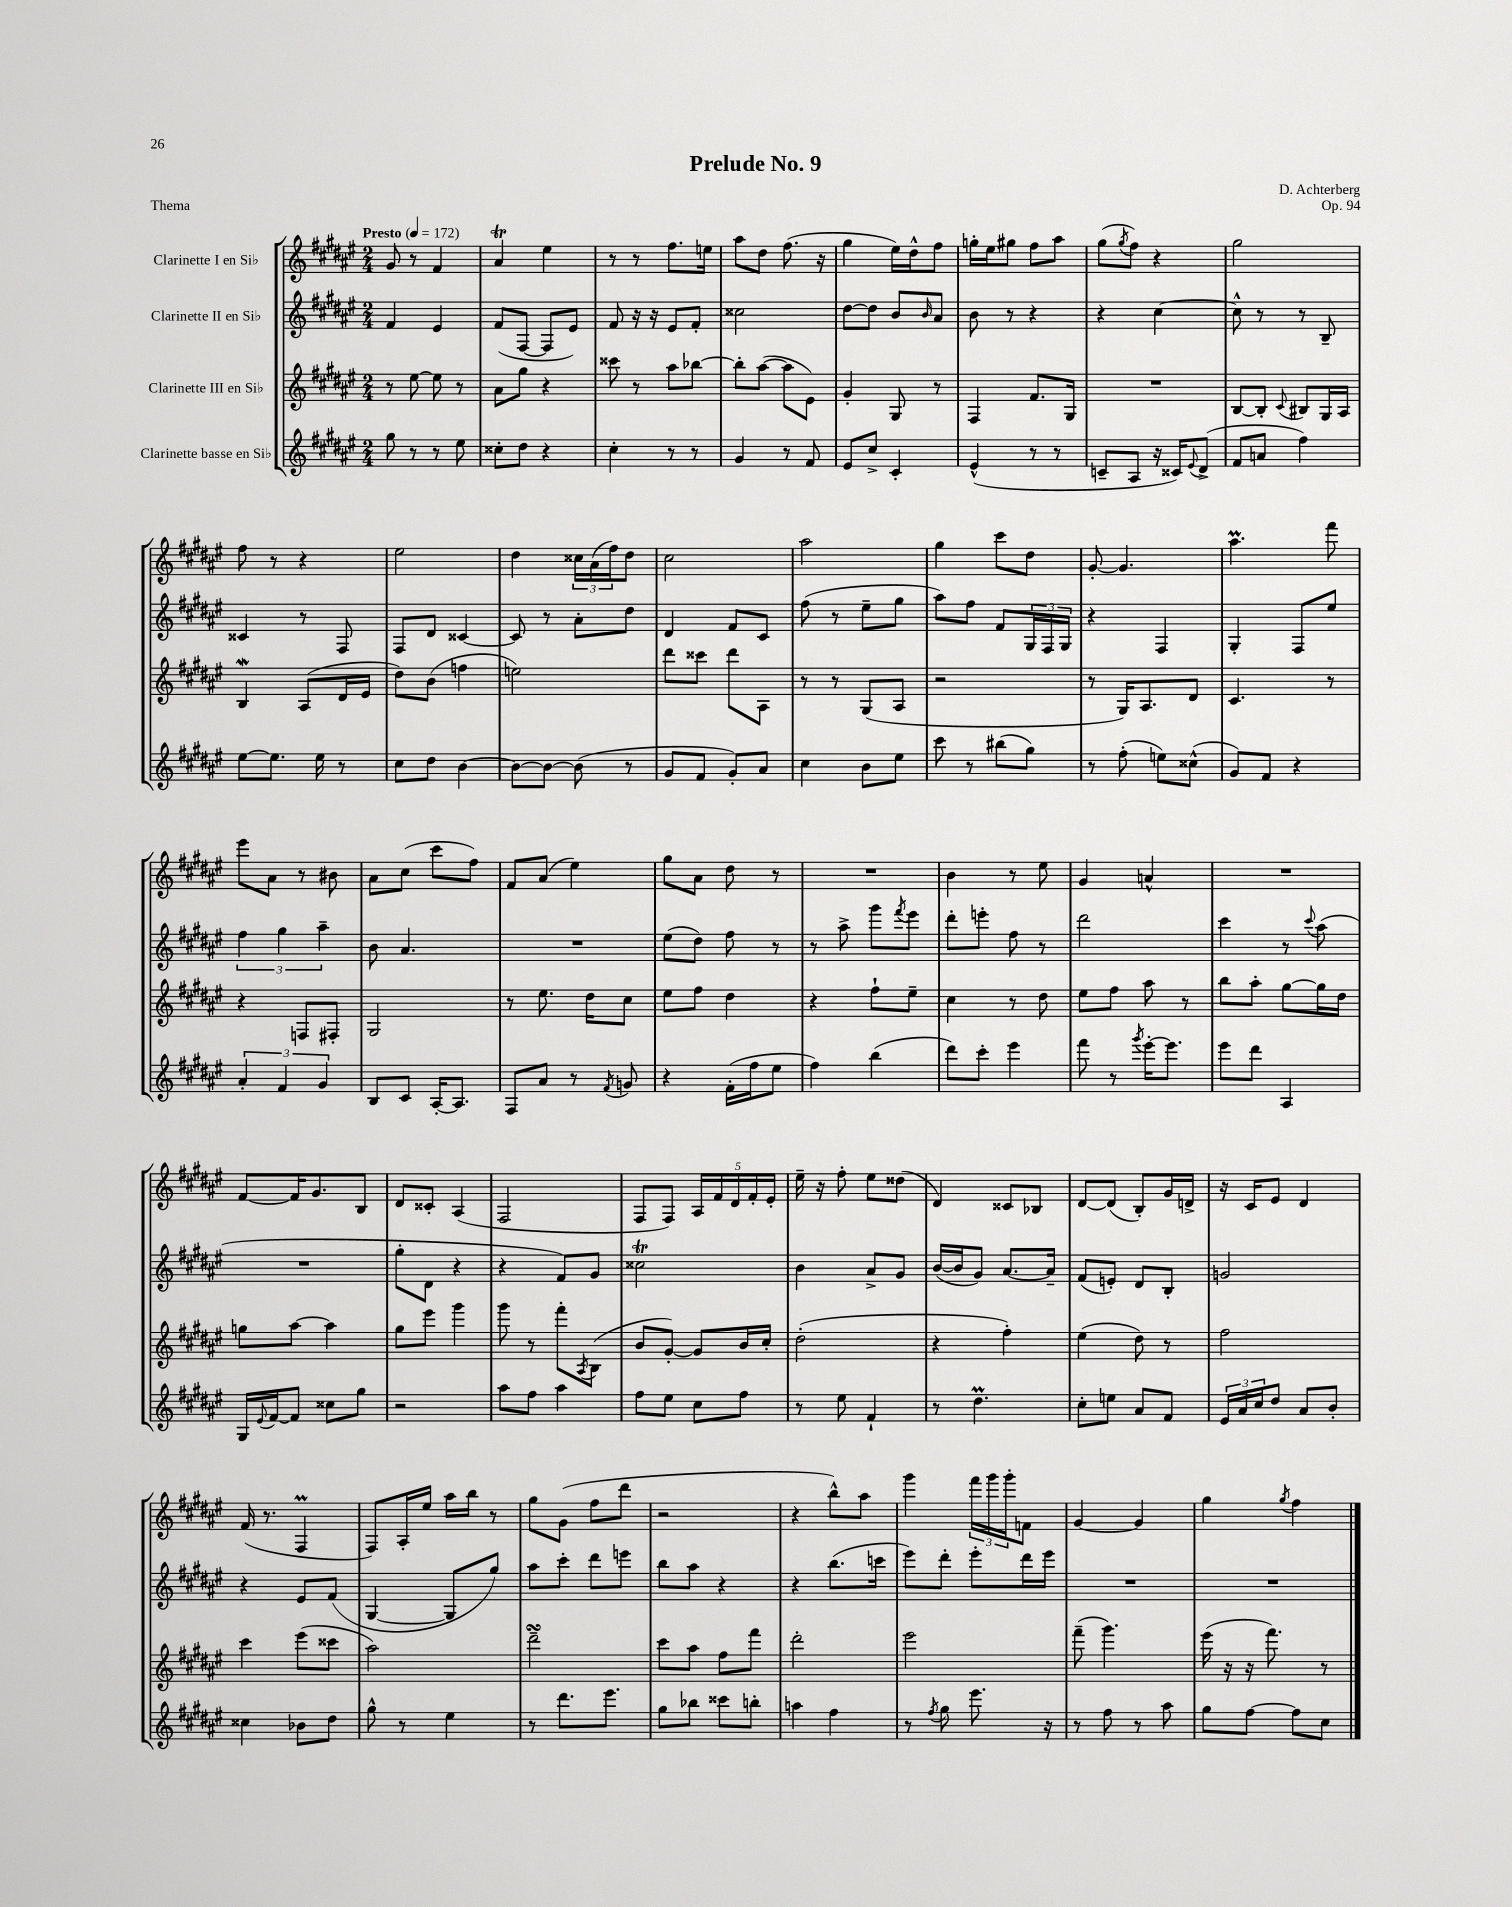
\header { title = "Prelude No. 9" composer = "D. Achterberg" opus = "Op. 94" piece = "Thema" }
<<
\new StaffGroup <<
\new Staff = "s0" \with { instrumentName = "Clarinette I en Sib" } {
    \clef treble \key fis \major \numericTimeSignature \time 2/4 \tempo "Presto" 4 = 172
    gis'8 r8 fis'4 |
    ais'4\trill eis''4 |
    r8 r8 fis''8. e''16 |
    ais''8 dis''8 fis''8.( r16 |
    gis''4 eis''16) dis''16-^ fis''8 |
    g''16-. eis''16 gis''8 fis''8 ais''8 |
    gis''8( \acciaccatura { gis''8 } fis''8) r4 |
    gis''2 |
    fis''8 r8 r4 |
    eis''2 |
    dis''4 \tuplet 3/2 { cisis''16 ais'16( fis''16) } dis''8 |
    cis''2 |
    ais''2 |
    gis''4 cis'''8 dis''8 |
    gis'8~-. gis'4. |
    ais''4.\prall fis'''8 |
    eis'''8 ais'8 r8 bis'8 |
    ais'8 cis''8( cis'''8 fis''8) |
    fis'8 ais'8( eis''4) |
    gis''8 ais'8 dis''8 r8 |
    R2 |
    b'4 r8 eis''8 |
    gis'4 a'4-^ |
    R2 |
    fis'8~ fis'16 gis'8. b8 |
    dis'8 cisis'8-. ais4( |
    fis2 |
    fis8 fis8) \tuplet 5/4 { ais16 fis'16 dis'16 fis'16-. eis'16-. } |
    eis''16-- r16 fis''8-. eis''8 disis''8( |
    dis'4) cisis'8 bes8 |
    dis'8~ dis'8( b8-.) gis'16 d'16-> |
    r16 cis'16 eis'8 dis'4 |
    fis'16( r8. fis4\prall |
    fis8) ais16-. eis''16 ais''16 b''16 r8 |
    gis''8 gis'8( fis''8 dis'''8 |
    r2 |
    r4 b''8-^) ais''8 |
    gis'''4 \tuplet 3/2 { fis'''16 gis'''16 gis'''16-. } f'8 |
    gis'4~ gis'4 |
    gis''4 \acciaccatura { gis''8 } fis''4 \bar "|." |
}
\new Staff = "s1" \with { instrumentName = "Clarinette II en Sib" } {
    \clef treble \key fis \major \numericTimeSignature \time 2/4
    fis'4 eis'4 |
    fis'8( fis8~ fis8 eis'8) |
    fis'8 r16 r16 eis'8 fis'8-. |
    cisis''2 |
    dis''8~ dis''8 b'8 \grace { b'16 } ais'8 |
    b'8 r8 r4 |
    r4 cis''4~ |
    cis''8-^ r8 r8 b8-- |
    cisis'4 r8 fis8 |
    fis8 dis'8 cisis'4~ |
    cisis'8 r8 ais'8-. dis''8 |
    dis'4 fis'8 cis'8 |
    fis''8( r8 eis''8-- gis''8 |
    ais''8) fis''8 fis'8 \tuplet 3/2 { gis16 fis16 gis16 } |
    r4 fis4 |
    gis4-. fis8 eis''8 |
    \tuplet 3/2 { fis''4 gis''4 ais''4-- } |
    b'8 ais'4. |
    R2 |
    eis''8( dis''8) fis''8 r8 |
    r8 ais''8-> gis'''8 \acciaccatura { fis'''8 } eis'''8 |
    dis'''8-. e'''8-. fis''8 r8 |
    dis'''2 |
    cis'''4 r8 \appoggiatura { cis'''8 } ais''8( |
    R2 |
    gis''8-. dis'8 r4 |
    r4 fis'8) gis'8 |
    cisis''2\trill |
    b'4 ais'8-> gis'8 |
    b'16~( b'16 gis'8) ais'8.~ ais'16-- |
    fis'8( e'8-.) dis'8 b8-. |
    g'2 |
    r4 eis'8 fis'8( |
    gis4~ gis8 gis''8) |
    ais''8 cis'''8-. dis'''8 e'''8 |
    b''8 ais''8 r4 |
    r4 b''8.( c'''16 |
    eis'''8) dis'''8-. eis'''8-. dis'''16 eis'''16 |
    R2 |
    R2 \bar "|." |
}
\new Staff = "s2" \with { instrumentName = "Clarinette III en Sib" } {
    \clef treble \key fis \major \numericTimeSignature \time 2/4
    r8 eis''8~ eis''8 r8 |
    ais'8 gis''8 r4 |
    cisis'''8 r8 ais''8 bes''8~ |
    bes''8-. ais''8~( ais''8 eis'8) |
    gis'4-. gis8 r8 |
    fis4 fis'8. gis16 |
    R2 |
    b8~ b8-. \appoggiatura { cis'8 } bis8 gis16 ais16 |
    b4\mordent ais8( dis'16 eis'16 |
    dis''8) b'8( f''4 |
    e''2) |
    dis'''8 cisis'''8 dis'''8 ais8 |
    r8 r8 gis8( ais8 |
    r2 |
    r8 gis16) ais8. dis'8 |
    cis'4. r8 |
    r4 f8 fis8-. |
    gis2 |
    r8 eis''8. dis''16 cis''8 |
    eis''8 fis''8 dis''4 |
    r4 fis''8-! eis''8-- |
    cis''4 r8 dis''8 |
    eis''8 fis''8 ais''8 r8 |
    b''8 ais''8-. gis''8~ gis''16 dis''16 |
    g''8 ais''8~ ais''4 |
    gis''8 eis'''8 gis'''4 |
    gis'''8 r8 fis'''8-. \acciaccatura { ais8 } b8( |
    b'8 gis'8~-.) gis'8 b'16 cis''16-. |
    dis''2-.( |
    r4 fis''4-.) |
    eis''4( dis''8) r8 |
    fis''2 |
    cis'''4 eis'''8( cisis'''8 |
    ais''2) |
    dis'''2--\turn |
    cis'''8 ais''8 fis''8 fis'''8 |
    dis'''2-. |
    eis'''2 |
    fis'''8--( gis'''4.) |
    eis'''16( r16 r16 fis'''8.) r8 \bar "|." |
}
\new Staff = "s3" \with { instrumentName = "Clarinette basse en Sib" } {
    \clef treble \key fis \major \numericTimeSignature \time 2/4
    gis''8 r8 r8 eis''8 |
    cisis''8-. dis''8 r4 |
    cis''4-. r8 r8 |
    gis'4 r8 fis'8 |
    eis'8 cis''8-> cis'4-. |
    eis'4-^( r8 r8 |
    c'8-- ais8 r16 cisis'16) \appoggiatura { eis'8 } dis'8->( |
    fis'8 a'8 fis''4) |
    eis''8~ eis''8. eis''16 r8 |
    cis''8 dis''8 b'4~ |
    b'8~ b'8~ b'8( r8 |
    gis'8 fis'8 gis'8-.) ais'8 |
    cis''4 b'8 eis''8 |
    cis'''8 r8 bis''8( gis''8) |
    r8 fis''8-.( e''8) cisis''8-^( |
    gis'8) fis'8 r4 |
    \tuplet 3/2 { ais'4-. fis'4 gis'4 } |
    b8 cis'8 ais16~-. ais8. |
    fis8 ais'8 r8 \acciaccatura { fis'8 } g'8 |
    r4 fis'16-.( fis''16 eis''8 |
    fis''4) b''4( |
    dis'''8) cis'''8-. eis'''4 |
    fis'''8 r8 \acciaccatura { gis'''8 } eis'''16~-. eis'''8. |
    eis'''8 dis'''8 ais4 |
    gis16 \appoggiatura { eis'8 } fis'16~ fis'8 cisis''8 gis''8 |
    r2 |
    ais''8 fis''8 ais''4 |
    fis''8 eis''8 cis''8 fis''8 |
    r8 eis''8 fis'4-! |
    r8 dis''4.\prall |
    cis''8-. e''8 ais'8 fis'8 |
    \tuplet 3/2 { eis'16 ais'16 cis''16 } dis''8 ais'8 b'8-. |
    cisis''4 bes'8 dis''8 |
    gis''8-^ r8 eis''4 |
    r8 dis'''8. eis'''8. |
    gis''8 bes''8 cisis'''8 b''8-. |
    a''4 fis''4 |
    r8 \acciaccatura { fis''8 } gis''8 eis'''8. r16 |
    r8 fis''8 r8 ais''8 |
    gis''8 fis''8~ fis''8 cis''8 \bar "|." |
}
>>
>>
\layout { \context { \Score \remove "Bar_number_engraver" } }
